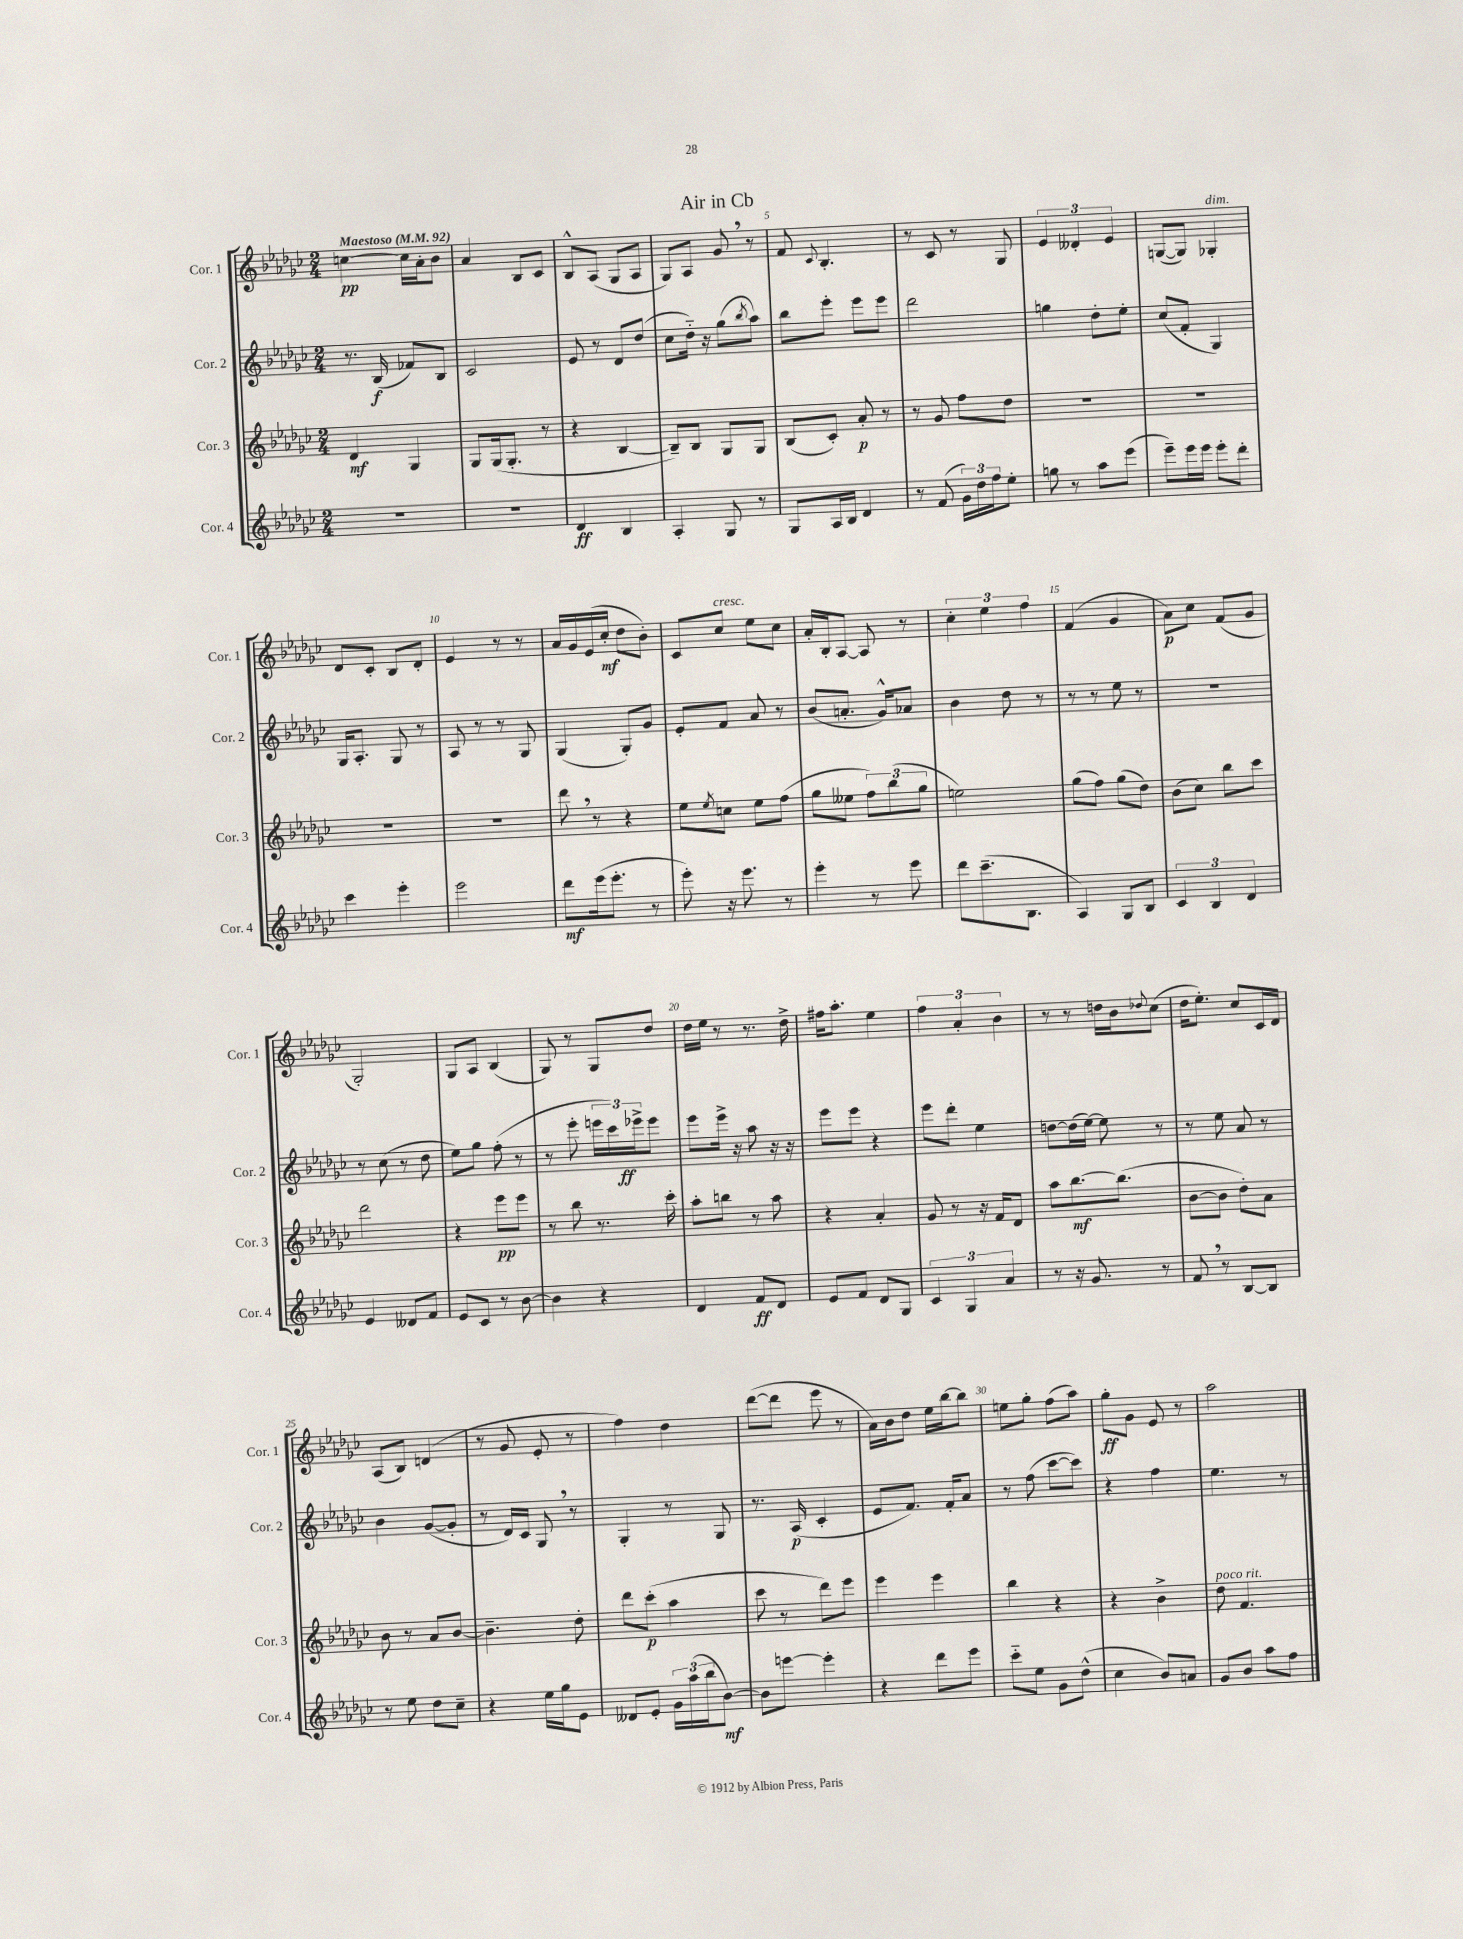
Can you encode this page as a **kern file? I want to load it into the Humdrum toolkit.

**kern	**dynam	**kern	**dynam	**kern	**dynam	**kern	**dynam
*part4	*part4	*part3	*part3	*part2	*part2	*part1	*part1
*staff4	*staff4	*staff3	*staff3	*staff2	*staff2	*staff1	*staff1
*I"Cor. 4	*	*I"Cor. 3	*	*I"Cor. 2	*	*I"Cor. 1	*
*I'Cor. 4	*	*I'Cor. 3	*	*I'Cor. 2	*	*I'Cor. 1	*
*clefG2	*	*clefG2	*	*clefG2	*	*clefG2	*
*k[b-e-a-d-g-c-]	*	*k[b-e-a-d-g-c-]	*	*k[b-e-a-d-g-c-]	*	*k[b-e-a-d-g-c-]	*
*M2/4	*	*M2/4	*	*M2/4	*	*M2/4	*
*MM92	*	*MM92	*	*MM92	*	*MM92	*
=1	=1	=1	=1	=1	=1	=1	=1
!	!	!	!	!	!	!LO:TX:a:B:t=Maestoso	!
2r	.	4d-/	mf	8.r	.	[4ccn\	pp
.	.	.	.	(16B-/	f	.	.
.	.	4G-/	.	8f-X/L)	.	16cc\LL]	.
.	.	.	.	.	.	16a-'\J	.
.	.	.	.	8B-/J	.	8b-\J	.
=2	=2	=2	=2	=2	=2	=2	=2
2r	.	8G-/L	.	2c-/	.	4a-/	.
.	.	(16G-/k	.	.	.	.	.
.	.	8.G-'/J	.	.	.	.	.
.	.	.	.	.	.	8B-/L	.
.	.	8r	.	.	.	8c-/J	.
=3	=3	=3	=3	=3	=3	=3	=3
4d-/	ff	4r	.	8e-/	.	8B-^^/L	.
.	.	.	.	8r	.	(8A-/J	.
4B-/	.	[4B-/	.	8d-/L	.	8G-/L	.
.	.	.	.	(8dd-/J	.	8A-/J	.
=4	=4	=4	=4	=4	=4	=4	=4
4A-'/	.	8B-~/L])	.	8cc-\L	.	8G-/L)	.
.	.	8B-/J	.	16dd-\Jk)	.	8A-/J	.
.	.	.	.	16r	.	.	.
8G-/	.	8G-/L	.	(8gg-\L	.	8g-,/	.
.	.	.	.	8qbb-/	.	.	.
8r	.	8G-/J	.	8aa-\J)	.	8r	.
=5	=5	=5	=5	=5	=5	=5	=5
8G-/L	.	(8B-/L	.	8bb-\L	.	8f/	.
.	.	.	.	.	.	8qqc-/	.
16A-/L	.	8c-'/J)	.	8eee-'\J	.	4.B-'/	.
16B-/JJ	.	.	.	.	.	.	.
4d-/	.	8a-'/	p	8eee-\L	.	.	.
.	.	8r	.	8eee-\J	.	.	.
=6	=6	=6	=6	=6	=6	=6	=6
8r	.	8r	.	2ddd-\	.	8r	.
(8f/	.	8g-/	.	.	.	8c-/	.
24g-\LL)	.	8ff\L	.	.	.	8r	.
24dd-\	.	.	.	.	.	.	.
24ff\J	.	.	.	.	.	.	.
8ee-'\J	.	8dd-\J	.	.	.	8G-/	.
=7	=7	=7	=7	=7	=7	=7	=7
8ggn\	.	2r	.	4ggn\	.	6e-/	.
8r	.	.	.	.	.	.	.
.	.	.	.	.	.	6d--X'/	.
8aa-\L	.	.	.	8dd-'\L	.	.	.
.	.	.	.	.	.	6e-/	.
(8eee-\J	.	.	.	8ee-'\J	.	.	.
=8	=8	=8	=8	=8	=8	=8	=8
8eee-~\L)	.	2r	.	(8cc-/L	.	([8Gn/L	.
16eee-\L	.	.	.	8f'/J	.	8G/J])	.
16eee-\JJ	.	.	.	.	.	.	.
!	!	!	!	!	!	!LO:TX:a:i:t=dim.	!
8eee-'\L	.	.	.	4G-/)	.	4G-X'/	.
8ddd-'\J	.	.	.	.	.	.	.
!!LO:LB:g=z
=9	=9	=9	=9	=9	=9	=9	=9
4ccc-\	.	2r	.	16G-/KL	.	8d-/L	.
.	.	.	.	8.A-'/J	.	.	.
.	.	.	.	.	.	8c-'/J	.
4eee-'\	.	.	.	8G-/	.	8B-/L	.
.	.	.	.	8r	.	8d-'/J	.
=10	=10	=10	=10	=10	=10	=10	=10
2eee-\	.	2r	.	8A-/	.	4e-/	.
.	.	.	.	8r	.	.	.
.	.	.	.	8r	.	8r	.
.	.	.	.	8G-/	.	8r	.
=11	=11	=11	=11	=11	=11	=11	=11
8ddd-\L	mf	8ddd-,\	.	(4G-/	.	16a-/LL	.
.	.	.	.	.	.	16g-/	.
(16eee-\k	.	8r	.	.	.	(16e-/	.
8.eee-'\J	.	.	.	.	.	16cc-'/JJ	mf
.	.	4r	.	8G-'/L)	.	8dd-\L	.
8r	.	.	.	8g-/J	.	8b-'\J)	.
=12	=12	=12	=12	=12	=12	=12	=12
8eee-'\)	.	8ee-\L	.	8e-'/L	.	8c-/L	.
.	.	8qee-/	.	.	.	.	.
!	!	!	!	!	!	!LO:TX:a:i:t=cresc.	!
16r	.	8ccn\J	.	8f/J	.	8cc-/J	.
8.eee-\	.	.	.	.	.	.	.
.	.	8ee-\L	.	8a-/	.	8ee-\L	.
8r	.	(8ff\J	.	8r	.	8cc-\J	.
=13	=13	=13	=13	=13	=13	=13	=13
4eee-'\	.	8gg-\L	.	(8b-/L	.	16a-'/LL	.
.	.	.	.	.	.	16B-'/J	.
.	.	8ee--X\J	.	8.an'/J	.	[8A-/J	.
8r	.	12ff\L)	.	.	.	8A-/]	.
.	.	.	.	16g-^^/KL)	.	.	.
.	.	(12bb-\	.	.	.	.	.
8eee-\	.	.	.	8a-X/J	.	8r	.
.	.	12gg-\J	.	.	.	.	.
=14	=14	=14	=14	=14	=14	=14	=14
8ddd-\L	.	2een\)	.	4b-\	.	6cc-'\	.
(8.ccc-~\	.	.	.	.	.	.	.
.	.	.	.	.	.	6ee-\	.
.	.	.	.	8dd-\	.	.	.
8.B-\J	.	.	.	.	.	.	.
.	.	.	.	.	.	6ff\	.
.	.	.	.	8r	.	.	.
=15	=15	=15	=15	=15	=15	=15	=15
4A-/)	.	(8gg-\L	.	8r	.	(4f/	.
.	.	8ff\J)	.	8r	.	.	.
8G-/L	.	(8gg-\L	.	8ee-\	.	4g-/	.
8B-/J	.	8dd-\J)	.	8r	.	.	.
=16	=16	=16	=16	=16	=16	=16	=16
6c-/	.	(8b-\L	.	2r	.	8a-\L)	p
.	.	8cc-\J)	.	.	.	8cc-\J	.
6B-/	.	.	.	.	.	.	.
.	.	8bb-\L	.	.	.	(8f/L	.
6d-/	.	.	.	.	.	.	.
.	.	8ccc-\J	.	.	.	8g-/J	.
!!LO:LB:g=z
=17	=17	=17	=17	=17	=17	=17	=17
4e-/	.	2ddd-\	.	8r	.	2G-'/)	.
.	.	.	.	(8cc-\	.	.	.
8d--X/L	.	.	.	8r	.	.	.
8f/J	.	.	.	8dd-\	.	.	.
=18	=18	=18	=18	=18	=18	=18	=18
8e-/L	.	4r	.	8ee-\L)	.	8G-/L	.
8c-/J	.	.	.	8gg-\J	.	8A-/J	.
8r	.	8eee-\L	pp	(8ff'\	.	(4B-/	.
[8b-\	.	8eee-\J	.	8r	.	.	.
=19	=19	=19	=19	=19	=19	=19	=19
4b-\]	.	8r	.	8r	.	8G-/)	.
.	.	8bb-\	.	8eee-'\	.	8r	.
4r	.	8.r	.	24eeen\LL	.	8G-/L	.
.	.	.	.	24ccc-\)	.	.	.
.	.	.	.	24eee-X^\J	ff	.	.
.	.	.	.	8eee-\J	.	8dd-/J	.
.	.	16ccc-'\	.	.	.	.	.
=20	=20	=20	=20	=20	=20	=20	=20
4d-/	.	8aa-'\L	.	8eee-\L	.	16dd-\LL	.
.	.	.	.	.	.	16ee-\JJ	.
.	.	8bbn\J	.	16eee-^\Jk	.	8r	.
.	.	.	.	16r	.	.	.
8f/L	ff	8r	.	8aa-\	.	8.r	.
8d-/J	.	8aa-\	.	16r	.	.	.
.	.	.	.	16r	.	16dd-^\	.
=21	=21	=21	=21	=21	=21	=21	=21
8e-/L	.	4r	.	8eee-\L	.	16ff#X\KL	.
.	.	.	.	.	.	8.aa-'\J	.
8f/J	.	.	.	8eee-\J	.	.	.
8d-/L	.	4a-'/	.	4r	.	4ee-\	.
8G-/J	.	.	.	.	.	.	.
=22	=22	=22	=22	=22	=22	=22	=22
6c-/	.	8g-/	.	8eee-\L	.	6ff\	.
.	.	8r	.	8ddd-'\J	.	.	.
6G-/	.	.	.	.	.	6a-'/	.
.	.	16r	.	4ee-\	.	.	.
.	.	16f/KL	.	.	.	.	.
6a-/	.	.	.	.	.	6b-\	.
.	.	8d-/J	.	.	.	.	.
=23	=23	=23	=23	=23	=23	=23	=23
8r	.	8aa-\L	.	[8ddn\L	.	8r	.
16r	.	[8.bb-\	mf	(16dd\L]	.	8r	.
8.g-/	.	.	.	[16ee-\JJ)	.	.	.
.	.	.	.	8ee-\]	.	16ddn\LL	.
.	.	(8.bb-\J]	.	.	.	16b-\J	.
.	.	.	.	.	.	8qqdd-X/	.
8r	.	.	.	8r	.	(8cc-\J	.
=24	=24	=24	=24	=24	=24	=24	=24
8f,/	.	[8b-\L	.	8r	.	16dd-\KL	.
.	.	.	.	.	.	8.ee-'\J)	.
8r	.	8b-\J]	.	8ee-\	.	.	.
[8B-/L	.	8dd-'\L)	.	8a-/	.	8cc-/L	.
8B-/J]	.	8a-\J	.	8r	.	16c-/L	.
.	.	.	.	.	.	16d-/JJ	.
!!LO:LB:g=z
=25	=25	=25	=25	=25	=25	=25	=25
8r	.	8b-\	.	4b-\	.	(8A-/L	.
8ee-\	.	8r	.	.	.	8B-/J)	.
8dd-\L	.	8a-/L	.	([8g-/L	.	(4dn/	.
8cc-~\J	.	[8b-/J	.	8g-'/J]	.	.	.
=26	=26	=26	=26	=26	=26	=26	=26
4r	.	4.b-~\]	.	8r	.	8r	.
.	.	.	.	16d-/LL)	.	8g-/	.
.	.	.	.	16c-/JJ	.	.	.
16ee-\LL	.	.	.	8G-,/	.	8e-'/	.
16gg-\J	.	.	.	.	.	.	.
8e-\J	.	8dd-'\	.	8r	.	8r	.
=27	=27	=27	=27	=27	=27	=27	=27
8d--X/L	.	8ddd-\L	.	4G-'/	.	4ff\)	.
8e-'/J	.	(8ccc-'\J	p	.	.	.	.
24g-\LL	.	4aa-\	.	8r	.	4dd-\	.
(24aa-\	.	.	.	.	.	.	.
24bb-\J	.	.	.	.	.	.	.
[8b-\J)	mf	.	.	8G-/	.	.	.
=28	=28	=28	=28	=28	=28	=28	=28
8b-\L]	.	8ccc-\	.	8.r	.	([8ddd-\L	.
[8eeen\J	.	8r	.	.	.	8ddd-\J]	.
.	.	.	.	(16A-/	p	.	.
4eee'\]	.	8ddd-\L)	.	4c-'/	.	8eee-\	.
.	.	8eee-\J	.	.	.	8r	.
=29	=29	=29	=29	=29	=29	=29	=29
4r	.	4eee-\	.	8e-/L	.	16a-\LL)	.
.	.	.	.	.	.	16b-\J	.
.	.	.	.	8.f/J)	.	8dd-\J	.
8ddd-\L	.	4eee-\	.	.	.	16ee-\LL	.
.	.	.	.	16f'/KL	.	[16bb-\J	.
8eee-\J	.	.	.	8a-/J	.	8bb-\J]	.
=30	=30	=30	=30	=30	=30	=30	=30
8ccc-\L	.	4bb-\	.	8r	.	8een\L	.
8ee-\J	.	.	.	(8ff\	.	8gg-'\J	.
8g-\L	.	4r	.	[8ccc-\L	.	(8ff\L	.
(8dd-^^\J	.	.	.	8ccc-\J])	.	8aa-\J)	.
=31	=31	=31	=31	=31	=31	=31	=31
4cc-\	.	4r	.	4r	.	8gg-'\L	ff
.	.	.	.	.	.	8g-\J	.
8b-/L)	.	4b-^\	.	4ff\	.	8e-/	.
8an/J	.	.	.	.	.	8r	.
=32	=32	=32	=32	=32	=32	=32	=32
!	!	!LO:TX:a:i:t=poco rit.	!	!	!	!	!
8g-/L	.	8dd-\	.	4.ee-\	.	2aa-\	.
8b-/J	.	4.f/	.	.	.	.	.
8aa-\L	.	.	.	.	.	.	.
8ff\J	.	.	.	8r	.	.	.
==	==	==	==	==	==	==	==
*-	*-	*-	*-	*-	*-	*-	*-
